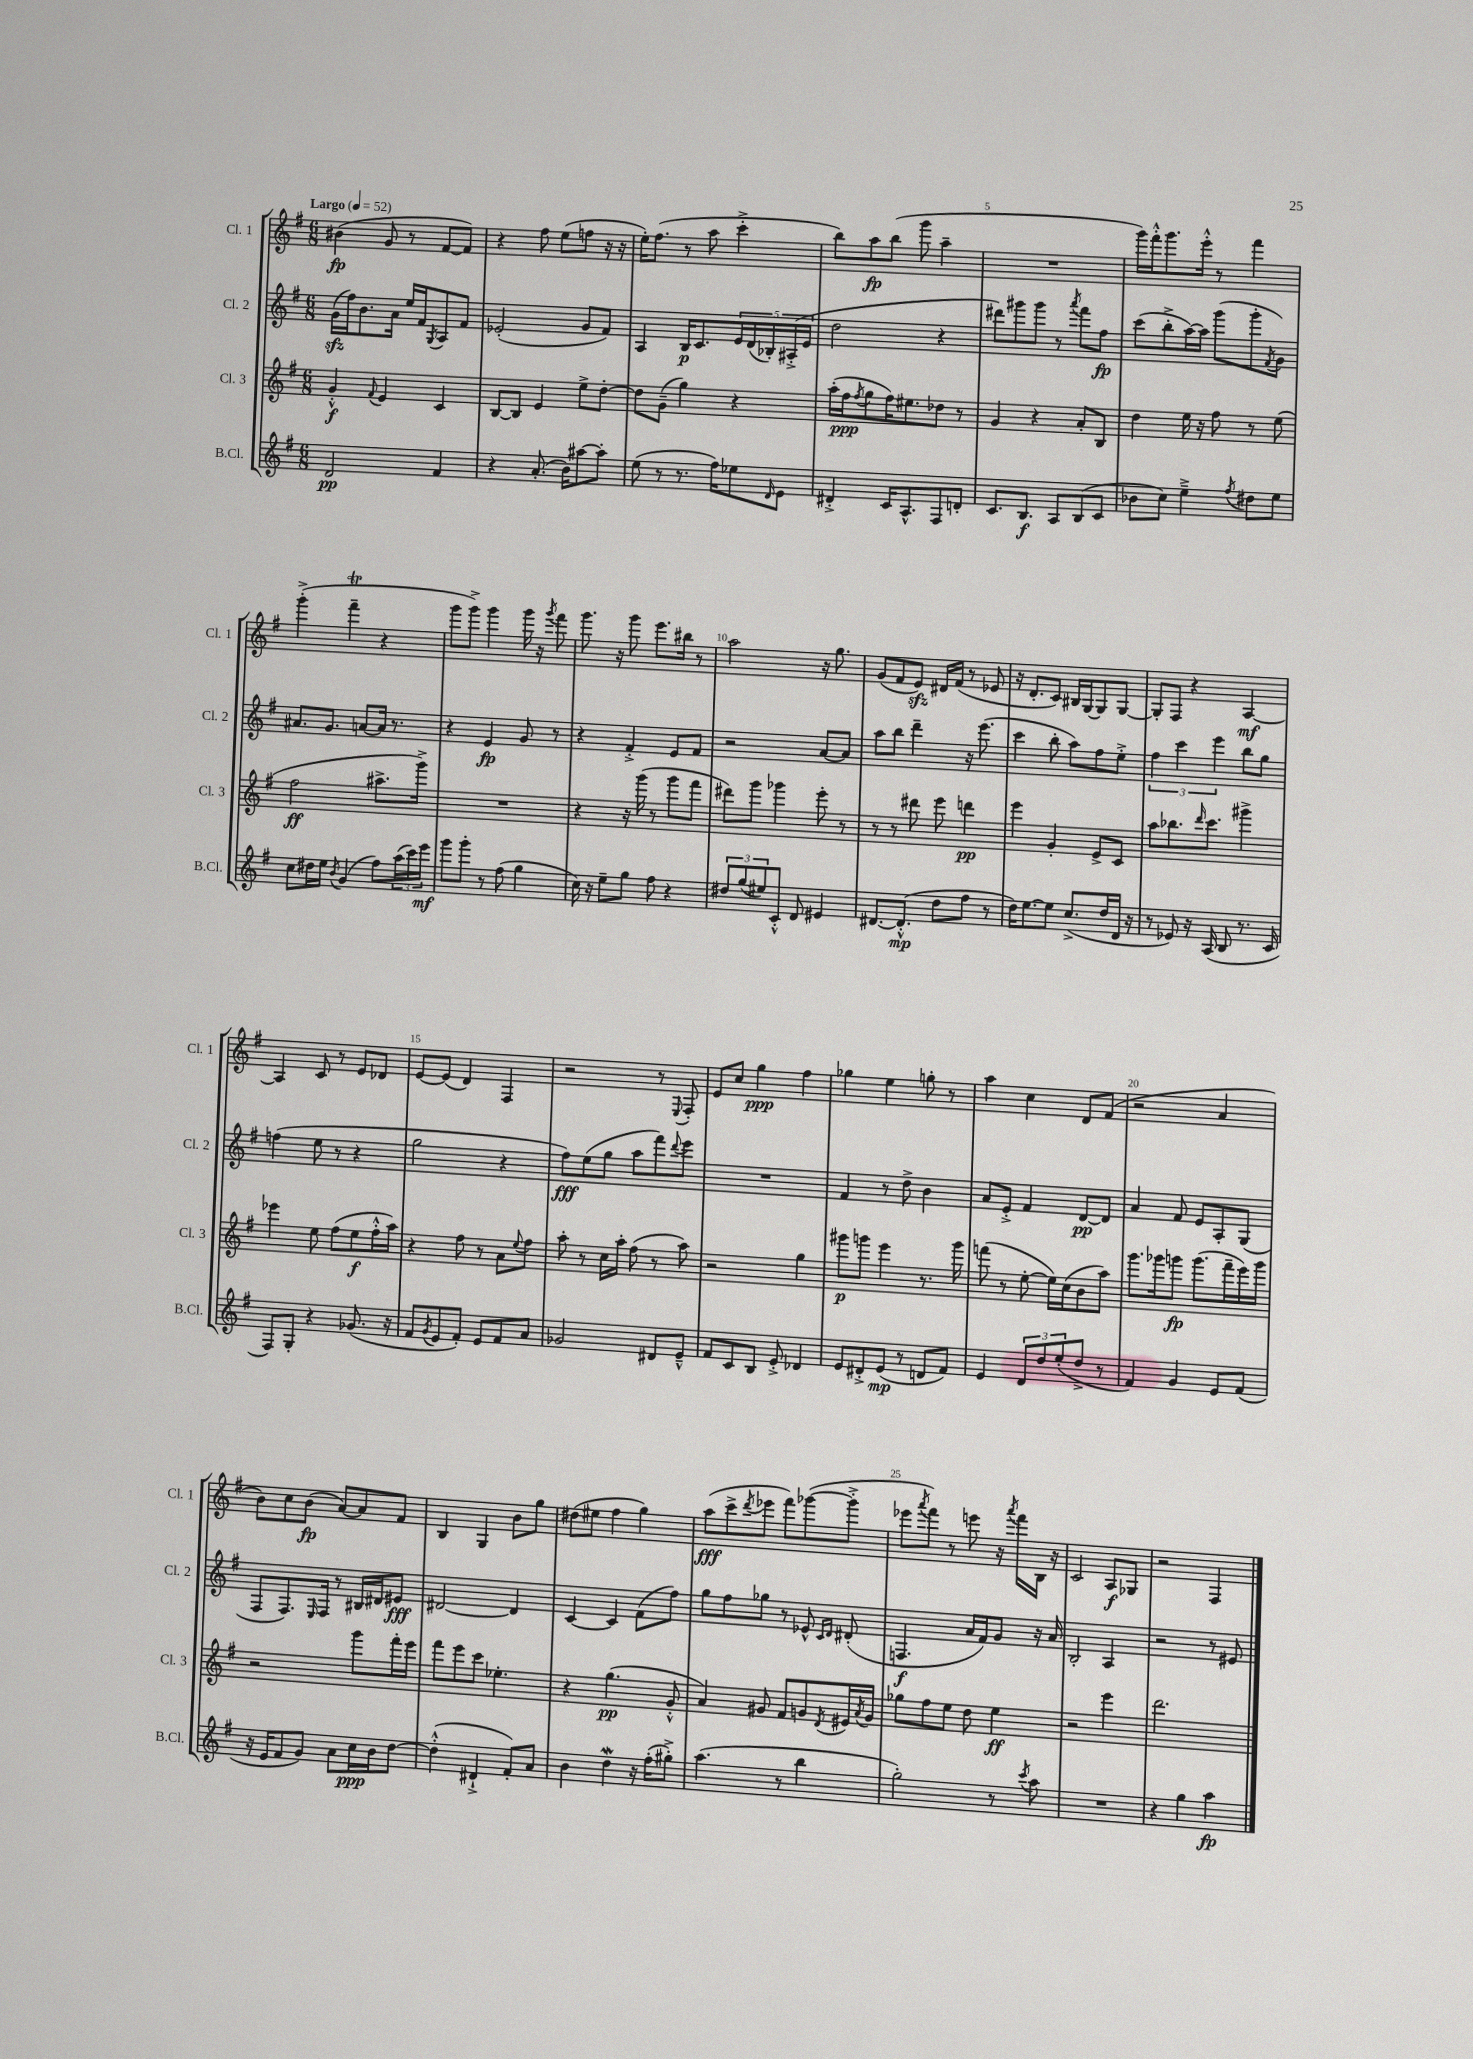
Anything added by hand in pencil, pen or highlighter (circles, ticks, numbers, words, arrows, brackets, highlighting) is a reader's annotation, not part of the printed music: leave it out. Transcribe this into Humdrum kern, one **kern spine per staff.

**kern	**kern	**kern	**kern
*staff4	*staff3	*staff2	*staff1
*clefG2	*clefG2	*clefG2	*clefG2
*k[f#]	*k[f#]	*k[f#]	*k[f#]
*M6/8	*M6/8	*M6/8	*M6/8
*MM52	*MM52	*MM52	*MM52
2d	4g'^^	(16g	(4b#
.	.	16ff#)	.
.	.	8.b	.
.	8qqf#	.	.
.	4e	.	8g
.	.	16a	.
.	.	16ee	8r
.	.	16f#	.
.	.	8qG	.
4f#	4c	8A	[8f#
.	.	8f#	8f#])
=	=	=	=
4r	[8B	(2e-'	4r
.	8B]	.	.
(8.a'	4e	.	8ff#
.	.	.	(8ee
16b)	.	.	.
[8aa#	8ee^	8g	8ff
8aa#']	[8dd'	8f#)	16r
.	.	.	16r
=	=	=	=
(8ee	8dd]	4A	16ee')
.	.	.	(8.ff#
8r	(8g~	.	.
8.r	4gg)	16B	8r
.	.	8.c	.
.	.	.	8aa
16ff#)	.	.	.
8ee-	4r	20e	4ccc'^
.	.	(20d	.
.	.	20B-')	.
16qqd	.	.	.
8e	.	.	.
.	.	(20A#'^	.
.	.	20e	.
=	=	=	=
4d#'^	(16aa'	2dd	8bb)
.	16ff#	.	.
.	8qff#	.	.
.	8gg	.	8aa
16c	16ff#)	.	(8bb
8.A^^	8.ee#	.	.
.	.	.	8ggg
8F#	8dd-	4r	4aa~
8d'	8r	.	.
=	=	=	=
8.c	4g	8ddd#)	2.r
.	.	8ggg#	.
8.B	.	.	.
.	4r	8ggg#	.
8A	.	8r	.
.	.	8qaaa	.
(8B	8a'	8fff#	.
8c	8B	8ff#	.
=	=	=	=
8b-	4dd	(8ccc	16ggg)
.	.	.	16fff#'^^
8cc)	.	8bb'^	8.ggg
4ee~^	16ee	[16aa)	.
.	16r	16aa]	16eee'^^
.	8ff#	(8ggg	8r
8qff#	.	.	.
8dd#	8r	8ggg'	4fff#
.	.	8qf#	.
8ee	(8ee	8g)	.
=	=	=	=
8cc	2ff#	8.a#	(4ggg'^
16dd#	.	.	.
16ee	.	8.g	.
8qb	.	.	.
(4g	.	.	4fff#~
.	.	[8a	.
8ff#)	8.aa#^	16a]	4r
.	.	8.r	.
(24aa	.	.	.
24ccc)	.	.	.
.	16ggg^)	.	.
24eee	.	.	.
=	=	=	=
8ggg	2.r	4r	8ggg
8ggg'	.	.	8ggg^)
8r	.	4e	4ggg
(8ff#	.	.	.
4gg	.	8g	16ggg
.	.	.	16r
.	.	.	8qggg
.	.	8r	8fff#
=	=	=	=
16cc)	4r	4r	8.ggg
16r	.	.	.
8ee~	.	.	.
.	.	.	16r
8gg	16r	4f#'^	8ggg
.	(16ggg	.	.
8ff#	8r	.	8.eee
4r	8ggg	8e	.
.	.	.	16bb#
.	8fff#	8f#	8r
=	=	=	=
12dd#	8ddd#)	2r	2aa
(12gg	.	.	.
.	8ggg	.	.
12ee#)	.	.	.
8c'^^	4ggg-	.	.
8d	.	.	.
4e#	8eee'	[8a	16r
.	.	.	8.gg
.	8r	8a]	.
=	=	=	=
[8.d#	8r	8aa	(8g
.	8r	8bb	8f#
(8.d#'^^]	.	.	.
.	8ddd#	4ddd~	8e)
8dd	8eee	.	16d#
.	.	.	(16f#
8ff#	4ddd	16r	8r
.	.	(8.eee	.
8r	.	.	8e-
=	=	=	=
16dd)	4eee	4ccc	16r
[8.ee	.	.	8.d'
8ee]	4g'	8bb'	8c)
(8.cc^	.	8aa)	16B#
.	.	.	[16G
.	8e^	8ff#	8G]
16dd	.	.	.
16d	8c	8ee'^	[8G
16r	.	.	.
=	=	=	=
8r	8aa	6ff#	8G']
8e-)	8.bb-	.	8F#
.	.	6ccc	.
16r	.	.	4r
.	16qqddd	.	.
(16A	8.ccc	.	.
.	.	6eee	.
8B	.	.	.
8.r	4ggg#^	8bb	[4A
.	.	8gg	.
16c	.	.	.
=	=	=	=
8F#)	4eee-	(4ff	4A]
8G'	.	.	.
4r	8ee	8ee	8c
.	(8ff#	8r	8r
(8.g-	8ee	4r	8e
.	16ff#'^^	.	8d-
16r	16aa)	.	.
=	=	=	=
8f#	4r	2gg	[8e
8qg	.	.	.
8e	.	.	(8e]
8f#')	8ff#	.	4d)
8e	8r	.	.
8f#	8a	4r	4F#
.	8qqee	.	.
8a	8ff#	.	.
=	=	=	=
2g-	8aa'	8ff#)	2r
.	8r	(8ee	.
.	16cc	8gg	.
.	16aa'	.	.
.	(8ff#	8aa	.
8d#	8r	8fff#)	8r
.	.	8qqddd	8qqE
8e~^^	8aa)	8eee	8F#'
=	=	=	=
8f#	2r	2.r	8e
8c	.	.	8cc
8B	.	.	4gg
8e'^	.	.	.
4d-	4gg	.	4ff#
=	=	=	=
8e	8ggg#	4f#	4gg-
8d#'^	8ggg	.	.
(8e	4eee	8r	4ee
8r	.	8dd^	.
8d	8.r	4b	8gg'
8f#)	.	.	8r
.	16ggg	.	.
=	=	=	=
4e	(8fff	8a	4aa
.	8r	8e'^	.
12d	[8ee'	4f#	4cc
12dd	.	.	.
.	16ee])	.	.
(12ee'	.	.	.
.	(16cc	.	.
8dd^	8b	[8d	8d
8r	8aa)	8d]	(8f#
=	=	=	=
4f#)	8.ggg	4a	2r
.	16ggg-	.	.
4g	8ggg	8f#	.
.	(8.ggg	8e	.
8e	.	8A'	4a
.	16fff#~	.	.
(8f#	16eee)	(8G	.
.	16ggg	.	.
=	=	=	=
16r	2r	8F#	8b)
16e	.	.	.
8f#	.	8.F#)	8cc
8g)	.	.	(8b
.	.	16qqE	.
.	.	16F#	.
8a	.	8r	[8a)
16cc	8ggg	16B#	8a]
16b	.	16d#	.
[8dd	16fff#'	8e#	8f#
.	16eee	.	.
=	=	=	=
(4dd'^^]	8fff#	[2d#	4B
.	8eee	.	.
4d#`^	8ccc	.	4G
.	4.ee-'	.	.
8f#')	.	4d#]	8b
8a	.	.	8gg
=	=	=	=
4b	4r	[4c	(8dd#
.	.	.	8ee#
4dd	(4.gg	4c]	4ff#
16r	.	(8f#	4gg)
(16ff#'	.	.	.
8gg#'^)	8g'^^	8ff#)	.
=	=	=	=
(4.aa	4a)	8gg	(8aa
.	.	8ff#	8ccc^
.	.	.	8qddd
.	8g#	8gg-	8eee-
8r	8f#	8r	8fff#)
4bb	8g	8e-^^	([8ggg-
.	.	16qqc	.
.	8qd	16qqd	.
.	16e#	(8d#'	8ggg-'^]
.	8qa	.	.
.	16g	.	.
=	=	=	=
2gg')	8gg-	4.F	8eee-
.	.	.	8qaaa
.	8ff#	.	8fff#)
.	8ee	.	8r
.	8dd	16a	8eee
.	.	16f#)	.
8r	4ee	8g	16r
.	.	.	8qaaa
.	.	.	16fff#
8qccc	.	.	.
8aa	.	16r	16B
.	.	16a	16r
=	=	=	=
2.r	2r	2B'	2c
.	4eee	4A	8A
.	.	.	8G-
=	=	=	=
4r	2.ddd	2r	2r
4gg	.	.	.
4aa	.	8r	4F#
.	.	8e#	.
==	==	==	==
*-	*-	*-	*-
